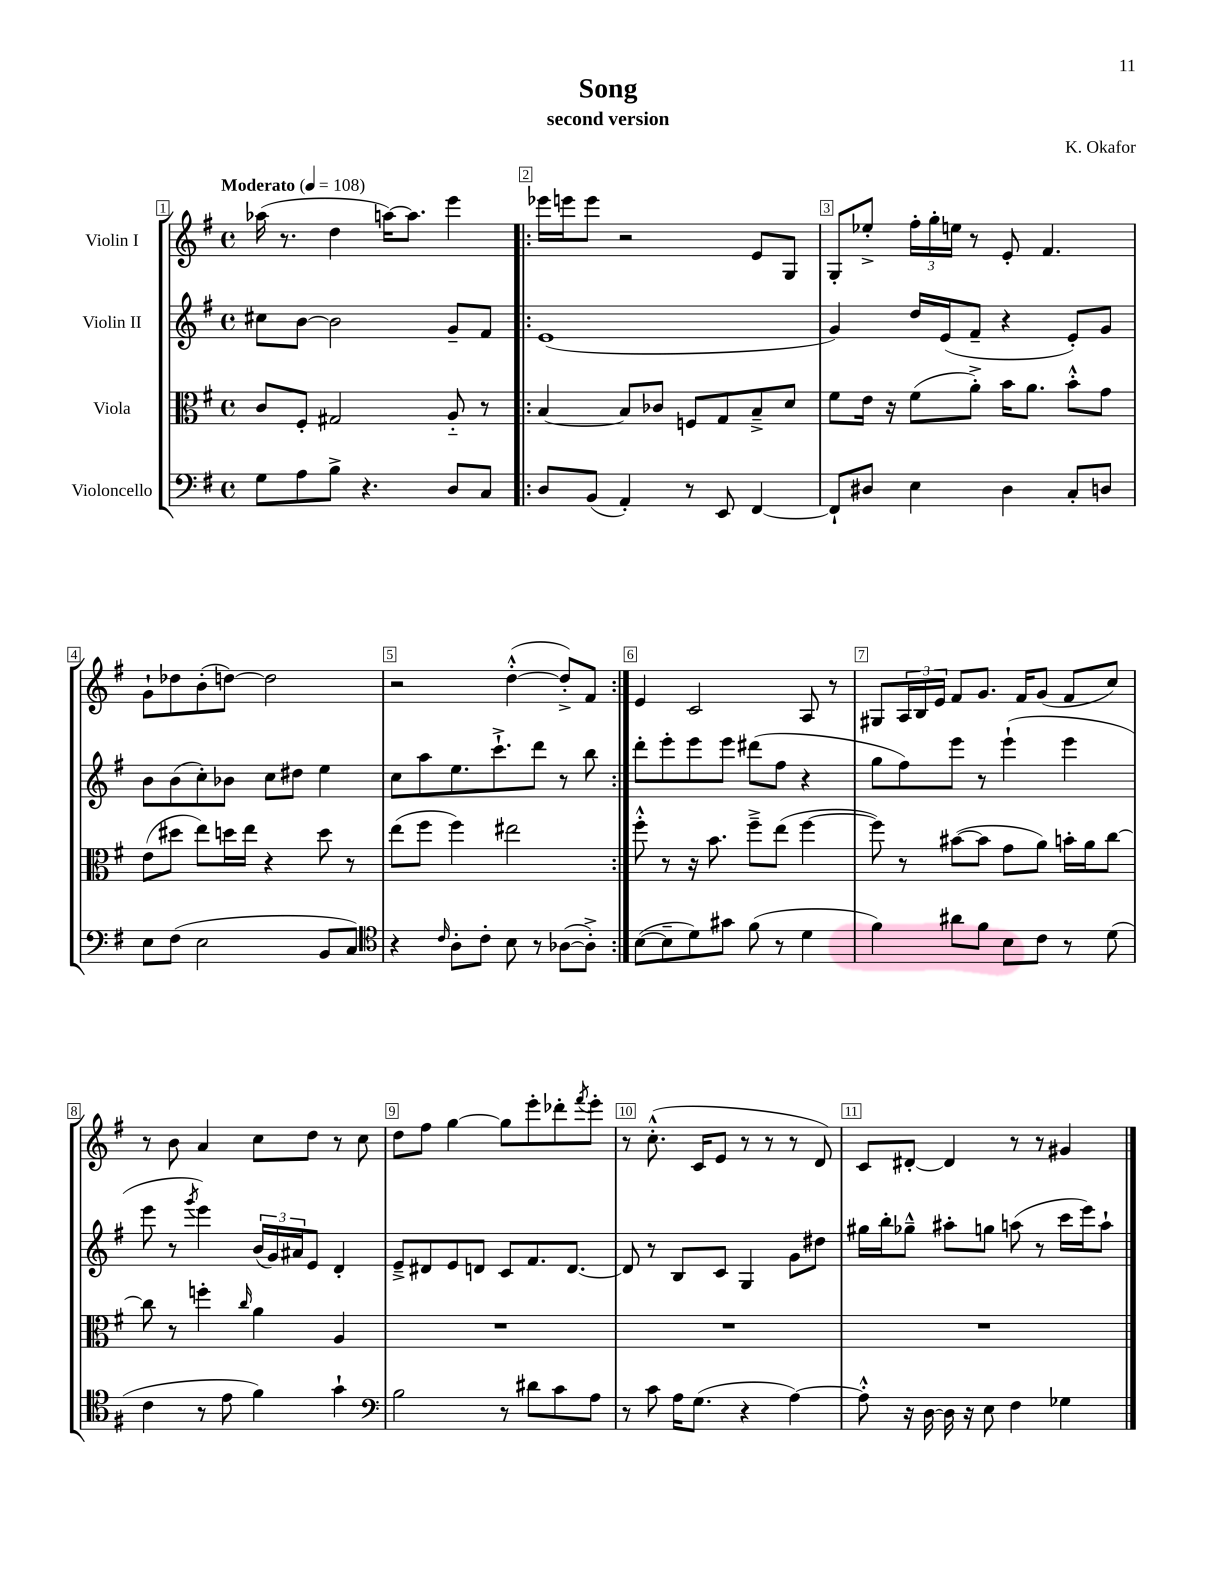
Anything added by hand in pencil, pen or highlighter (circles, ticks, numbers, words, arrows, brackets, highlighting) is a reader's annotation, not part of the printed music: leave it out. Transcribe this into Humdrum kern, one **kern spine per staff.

**kern	**kern	**kern	**kern
*part4	*part3	*part2	*part1
*staff4	*staff3	*staff2	*staff1
*I"Violoncello	*I"Viola	*I"Violin II	*I"Violin I
*clefF4	*clefC3	*clefG2	*clefG2
*k[f#]	*k[f#]	*k[f#]	*k[f#]
*M4/4	*M4/4	*M4/4	*M4/4
*met(c)	*met(c)	*met(c)	*met(c)
*MM108	*MM108	*MM108	*MM108
=1	=1	=1	=1
!	!	!	!LO:TX:a:B:t=Moderato
8G\L	8c/L	8cc#X\L	(16aa-X\
.	.	.	8.r
8A\	8F#'/J	[8b\J	.
8B^\J	2G#X/	2b\]	4dd\
4.r	.	.	.
.	.	.	[16aan\KL)
.	.	.	8.aa\J]
8D/L	8A/	8g~/L	4eee\
8C/J	8r	8f#/J	.
=2!|:	=2!|:	=2!|:	=2!|:
8D/L	[4B/	(1e	16eee-X\LL
.	.	.	16eeen\J
(8BB/J	.	.	8eee\J
4AA'/)	8B/L]	.	2r
.	8c-X/J	.	.
8r	8Fn/L	.	.
8EE/	8G/	.	.
[4FF#/	8B~^/	.	8e/L
.	8d/J	.	8G/J
=3	=3	=3	=3
8FF#`/L]	8f#\L	4g/)	8G'/L
8D#X/J	16e\Jk	.	8ee-X'^/J
.	16r	.	.
4E\	(8f#\L	16dd/LL	24ff#'\LL
.	.	.	24gg'\
.	.	(16e/J	.
.	.	.	24een\JJ
.	8a'^\J)	8f#~/J	8r
4D#\	16b\KL	4r	8e'/
.	8.a\J	.	.
.	.	.	4.f#/
8C'/L	8b'^^\L	8e'/L)	.
8Dn/J	8g\J	8g/J	.
!!LO:LB:g=z
=4	=4	=4	=4
8E\L	(8e\L	8b\L	8g`\L
(8F#\J	8dd#X\J	(8b\	8dd-X\
2E\	8ee\L)	8cc'\)	(8b'\
.	16ddn\L	8b-X\J	[8ddn\J)
.	16ee\JJ	.	.
.	4r	8cc\L	2dd\]
.	.	8dd#X\J	.
8BB/L	8dd\	4ee\	.
8C/J)	8r	.	.
=5	=5	=5	=5
*clefC4	*	*	*
4r	(8ee\L	8cc\L	2r
.	8ff#\J	8aa\	.
16qqc/	.	.	.
8A'\L	4ff#\)	8.ee\	.
8c'\J	.	.	.
.	.	8.ccc`^\	.
8B\	2ee#X\	.	([4dd'^^\
8r	.	8ddd\J	.
([8A-X\L	.	8r	8dd'^/L])
8A-'^\J])	.	8bb\	8f#/J
=6:|!	=6:|!	=6:|!	=6:|!
([8B\L	8ff#'^^\	8ddd'\L	4e/
8B~\]	8r	8eee'\	.
8d\)	16r	8eee\	2c/
.	8.b\	.	.
8g#X\J	.	8eee\J	.
(8f#\	8ff#~^\L	(8ddd#X\L	.
8r	(8ee\J	8ff#\J	.
4d\	[4ff#\	4r	8A/
.	.	.	8r
=7	=7	=7	=7
4f#\)	8ff#\])	8gg\L	8G#X/L
.	8r	8ff#\)	24A/L
.	.	.	24B/
.	.	.	24e/JJ
8a#X\L	([8b#X\L	8eee\J	8f#/L
8f#\J	8b#\J]	8r	8.g/J
8B\L	8g\L	(4eee`\	.
.	.	.	16f#/KL
8c\J	8a\J)	.	(8g/J
8r	16bn'\LL	4eee\	8f#/L
.	16a\J	.	.
(8d\	[8cc\J	.	8cc/J)
!!LO:LB:g=z
=8	=8	=8	=8
4c\	8cc\]	8eee\	8r
.	8r	8r	8b\
.	.	8qggg/	.
8r	4ffn'\	4eee\)	4a/
8e\	.	.	.
.	16qqcc/	.	.
4f#\)	4a\	(24b/LL	8cc\L
.	.	24g/)	.
.	.	24a#X/J	.
.	.	8e/J	8dd\J
4g`\	4A/	4d'/	8r
.	.	.	8cc\
=9	=9	=9	=9
*clefF4	*	*	*
2B\	1r	8e~^/L	8dd\L
.	.	8d#X/	8ff#\J
.	.	8e/	[4gg\
.	.	8dn/J	.
8r	.	8c/L	8gg\L]
8d#X\L	.	8.f#/	8eee'\
8c\	.	.	8ddd-X'\
.	.	[8.d/J	.
.	.	.	8qfff#/
8A\J	.	.	8eee'\J
=10	=10	=10	=10
8r	1r	8d/]	8r
8c\	.	8r	(8.cc'^^\
16A\KL	.	8B/L	.
(8.G\J	.	.	16c/KL
.	.	8c/J	8e/J
4r	.	4G/	8r
.	.	.	8r
[4A\)	.	8g\L	8r
.	.	8dd#X\J	8d/)
=11	=11	=11	=11
8A'^^\]	1r	16gg#X\LL	8c/L
.	.	16bb'\J	.
16r	.	8gg-X~^^\J	[8d#X'/J
[16D\	.	.	.
16D\]	.	8aa#X'\L	4d#/]
16r	.	.	.
8E\	.	8ggn\J	.
4F#\	.	(8aan\	8r
.	.	8r	8r
4G-X\	.	16ccc\LL	4g#X/
.	.	16eee\J)	.
.	.	8aa`\J	.
==	==	==	==
*-	*-	*-	*-
